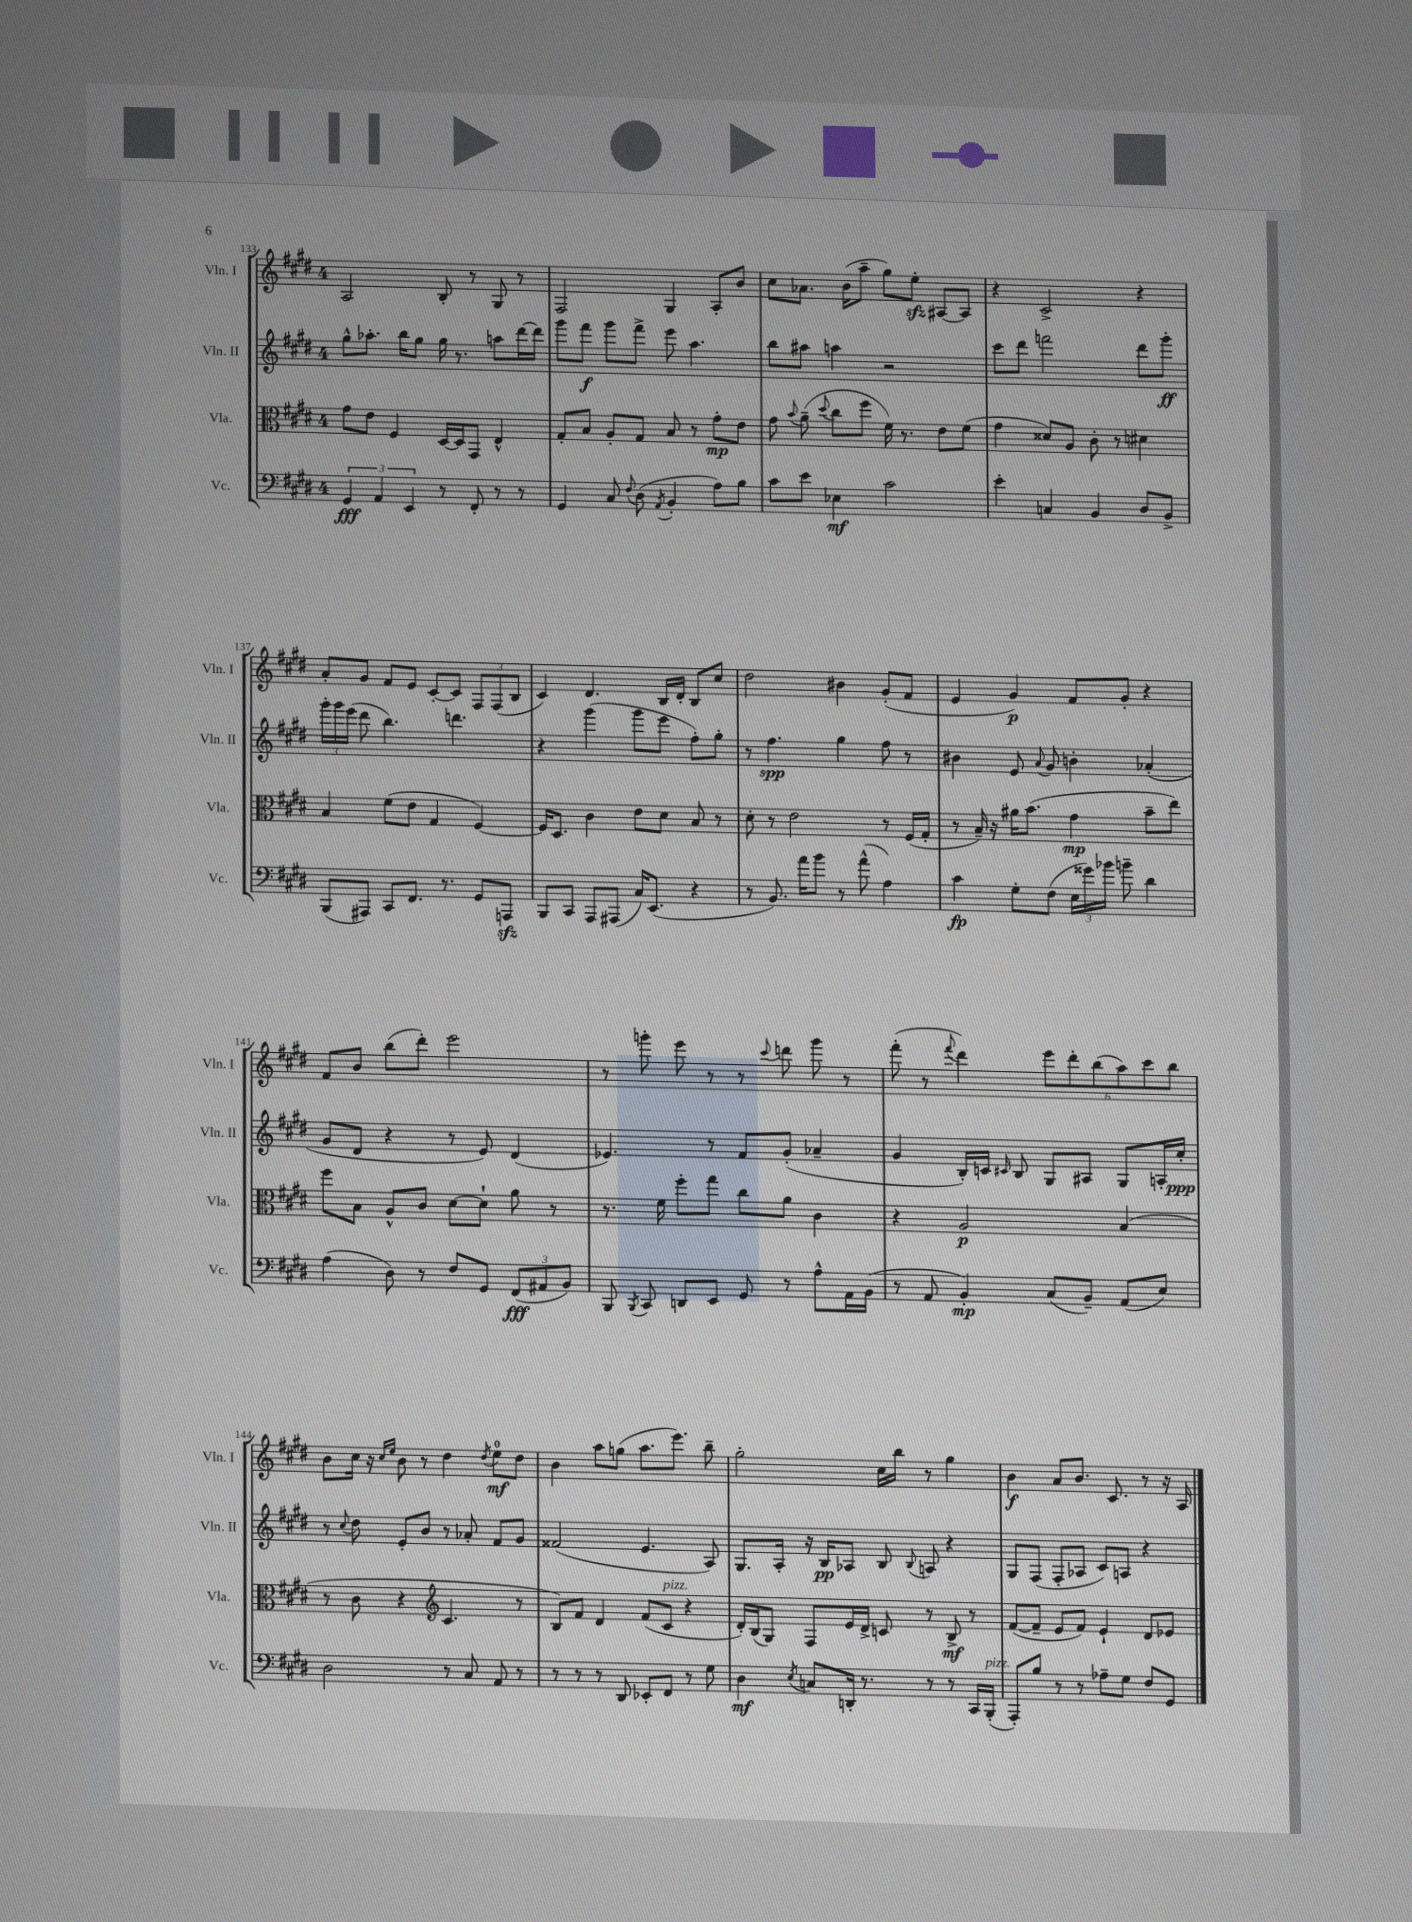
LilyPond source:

<<
\new StaffGroup <<
\new Staff = "s0" \with { instrumentName = "Vln. I" shortInstrumentName = "Vln. I" } {
    \clef treble \key e \major \once \override Staff.TimeSignature.style = #'single-digit \time 4/4
    \autoBeamOff a2 b8-. r8 gis8 r8 |
    fis2 gis4 a8[-. b'8] |
    cis''8[ aes'8.] b'16[( a''8]-- gis''8[) e''8]-.\sfz ais8[~ ais8] |
    r4 cis'2-> r4 |
    a'8[-. gis'8] fis'8[ e'8] cis'8[~-. cis'8] \tuplet 3/2 { fis8[ fis8( b8] } |
    cis'4) dis'4. b16[ dis'16]-. b8[ cis''8] |
    dis''2 bis'4 gis'8[-.( fis'8] |
    e'4 gis'4\p) fis'8[ gis'8]-. r4 |
    fis'8[ b'8] b''8[( dis'''8]-.) e'''2 |
    r8 g'''8-. e'''8 r8 r8 \appoggiatura { cis'''8 } d'''8 g'''8 r8 |
    fis'''8-.( r8 \appoggiatura { fis'''8 } dis'''4) \tuplet 6/4 { e'''8[ dis'''8-. b''8( a''8) cis'''8 b''8] } |
    b'8[ cis''16] r16 \grace { cis''16[ e''16] } b'8 r8 dis''4 \acciaccatura { dis''8 } e''8[-0\mf dis''8] |
    b'4 a''8[ g''8]( a''8.[ e'''8.]) b''8-- |
    gis''2-. cis''16[ b''16] r8 gis''4 |
    b'4\f a'8[ b'8.] cis'8. r8 r16 a16 \bar "|." |
}
\new Staff = "s1" \with { instrumentName = "Vln. II" shortInstrumentName = "Vln. II" } {
    \clef treble \key e \major \once \override Staff.TimeSignature.style = #'single-digit \time 4/4
    \autoBeamOff gis''8[-^ aes''8.]-. b''16[ gis''8] gis''16 r8. a''8[ dis'''16~ dis'''16] |
    gis'''8[ fis'''8]\f gis'''8[ fis'''8]-> e'''8 a''4. |
    b''8[ ais''8] a''4 r2 |
    cis'''8[ dis'''8] f'''2 dis'''8[ gis'''8]-.\ff |
    \tuplet 3/2 { gis'''16[-. gis'''16 e'''16]( } dis'''8 b''4.) d'''4. |
    r4 gis'''4( gis'''8[ e'''8] fis''8[-.) gis''8]-. |
    r8 fis''4.\spp gis''4 fis''8 r8 |
    bis'4 e'8 \appoggiatura { a'8 } gis'8 b'4-. aes'4-.( |
    gis'8[ dis'8] r4 r8 e'8) dis'4( |
    ees'4.) r8 fis'8[ gis'8]-.( aes'4-- |
    gis'4 b16[-.) c'16] \grace { cis'16 } b8 gis8[ ais8] gis8[ a16-. cis''16]-.\ppp |
    r8 \appoggiatura { cis''8 } dis''8 e'8[-. b'8] r8 aes'8-. fis'8[ gis'8] |
    fisis'2( e'4. a8) |
    gis8.[ a16]-. r16 b16[\pp aes8] b8 \appoggiatura { b8 } a8 r4 |
    gis8[ fis8]( fis8[-. aes8] cis'8[) a8] r4 \bar "|." |
}
\new Staff = "s2" \with { instrumentName = "Vla." shortInstrumentName = "Vla." } {
    \clef alto \key e \major \once \override Staff.TimeSignature.style = #'single-digit \time 4/4
    \autoBeamOff gis'8[ e'8] fis4 dis16[~ dis16 gis,8] e4-^ |
    gis8[-. b8] a8[-. gis8] b8 r8 gis'8[-.\mp e'8] |
    gis'8 \appoggiatura { b'8 } a'8--( \appoggiatura { dis''8 } cis''8[ fis''8] fis'16) r8. e'8[ fis'8]( |
    gis'4 disis'8[) a8] cis'8-. r8 dis'4 |
    b4 fis'8[( e'8] gis4 fis4~) |
    fis16[ dis8.] cis'4 e'8[ dis'8] b8 r8 |
    dis'8-. r8 e'2 r8 fis16[( gis16]-. |
    r8 b16--) r16 ais'16[ b'8.]( gis'4\mp b'8[-- e''8]) |
    fis''8[ b8] a8[-^ cis'8] dis'8[~ dis'8]-! a'8 r8 |
    r8. fis'16 fis''8[-. gis''8] cis''8[ a'8] cis'4 |
    r4 a2\p b4( |
    r8 cis'8 r4 \clef treble cis'4. r8 |
    b8[) fis'8] dis'4 fis'8[( cis'8]^\markup { \italic "pizz." } r4 |
    dis'16[-.) b16( gis8]) fis8[ e'16 dis'16]-> c'8 r8 b8->\mf r8 |
    fis'8[~( fis'8]-- e'8[ fis'8]) e'4-! dis'8[ ees'8] \bar "|." |
}
\new Staff = "s3" \with { instrumentName = "Vc." shortInstrumentName = "Vc." } {
    \clef bass \key e \major \once \override Staff.TimeSignature.style = #'single-digit \time 4/4
    \autoBeamOff \tuplet 3/2 { gis,4\fff a,4 e,4 } r8 fis,8-. r8 r8 |
    gis,4 cis8 \appoggiatura { fis8 } dis8( \acciaccatura { a,8 } b,4-. a8[) b8] |
    cis'8[ e'8] ees4\mf cis'2 |
    e'4-. c4 b,4 dis8[ b,8]-> |
    b,,8[( ais,,8]) cis,8[ fis,8.] r8. gis,8[ a,,8]\sfz |
    b,,8[ cis,8] a,,8[ ais,,8]( cis16[) e,8.]( r4 |
    r8 b,8.) a'16[ b'8] r8 a'8-^( a4) |
    cis'4\fp gis8[-. fis8]( \tuplet 3/2 { e16[ gisis'16) bes'16] } b'8-- dis'4 |
    a4( dis8) r8 fis8[ gis,8] \tuplet 3/2 { fis,8[\fff( ais,8 b,8]) } |
    b,,8 \acciaccatura { b,,8 } cis,8 d,8[ e,8] gis,8 r8 a8[-^ a,16 b,16]( |
    r8 a,8 b,4-.\mp) cis8[( b,8]--) a,8[( e8]) |
    dis2 r8 cis8 a,8 r8 |
    r8 r8 r8 dis,8 ees,8[-. fis,8] r8 gis8 |
    dis4\mf \acciaccatura { e8 } c8[ d,16]-. r8. r8 r8 cis,16[ b,,16]-.^\markup { \italic "pizz." }( |
    a,,8[-.) b8] r8 r8 aes8[-- gis8] fis8[ gis,8] \bar "|." |
}
>>
>>
\layout { \context { \Score currentBarNumber = #133 } }
